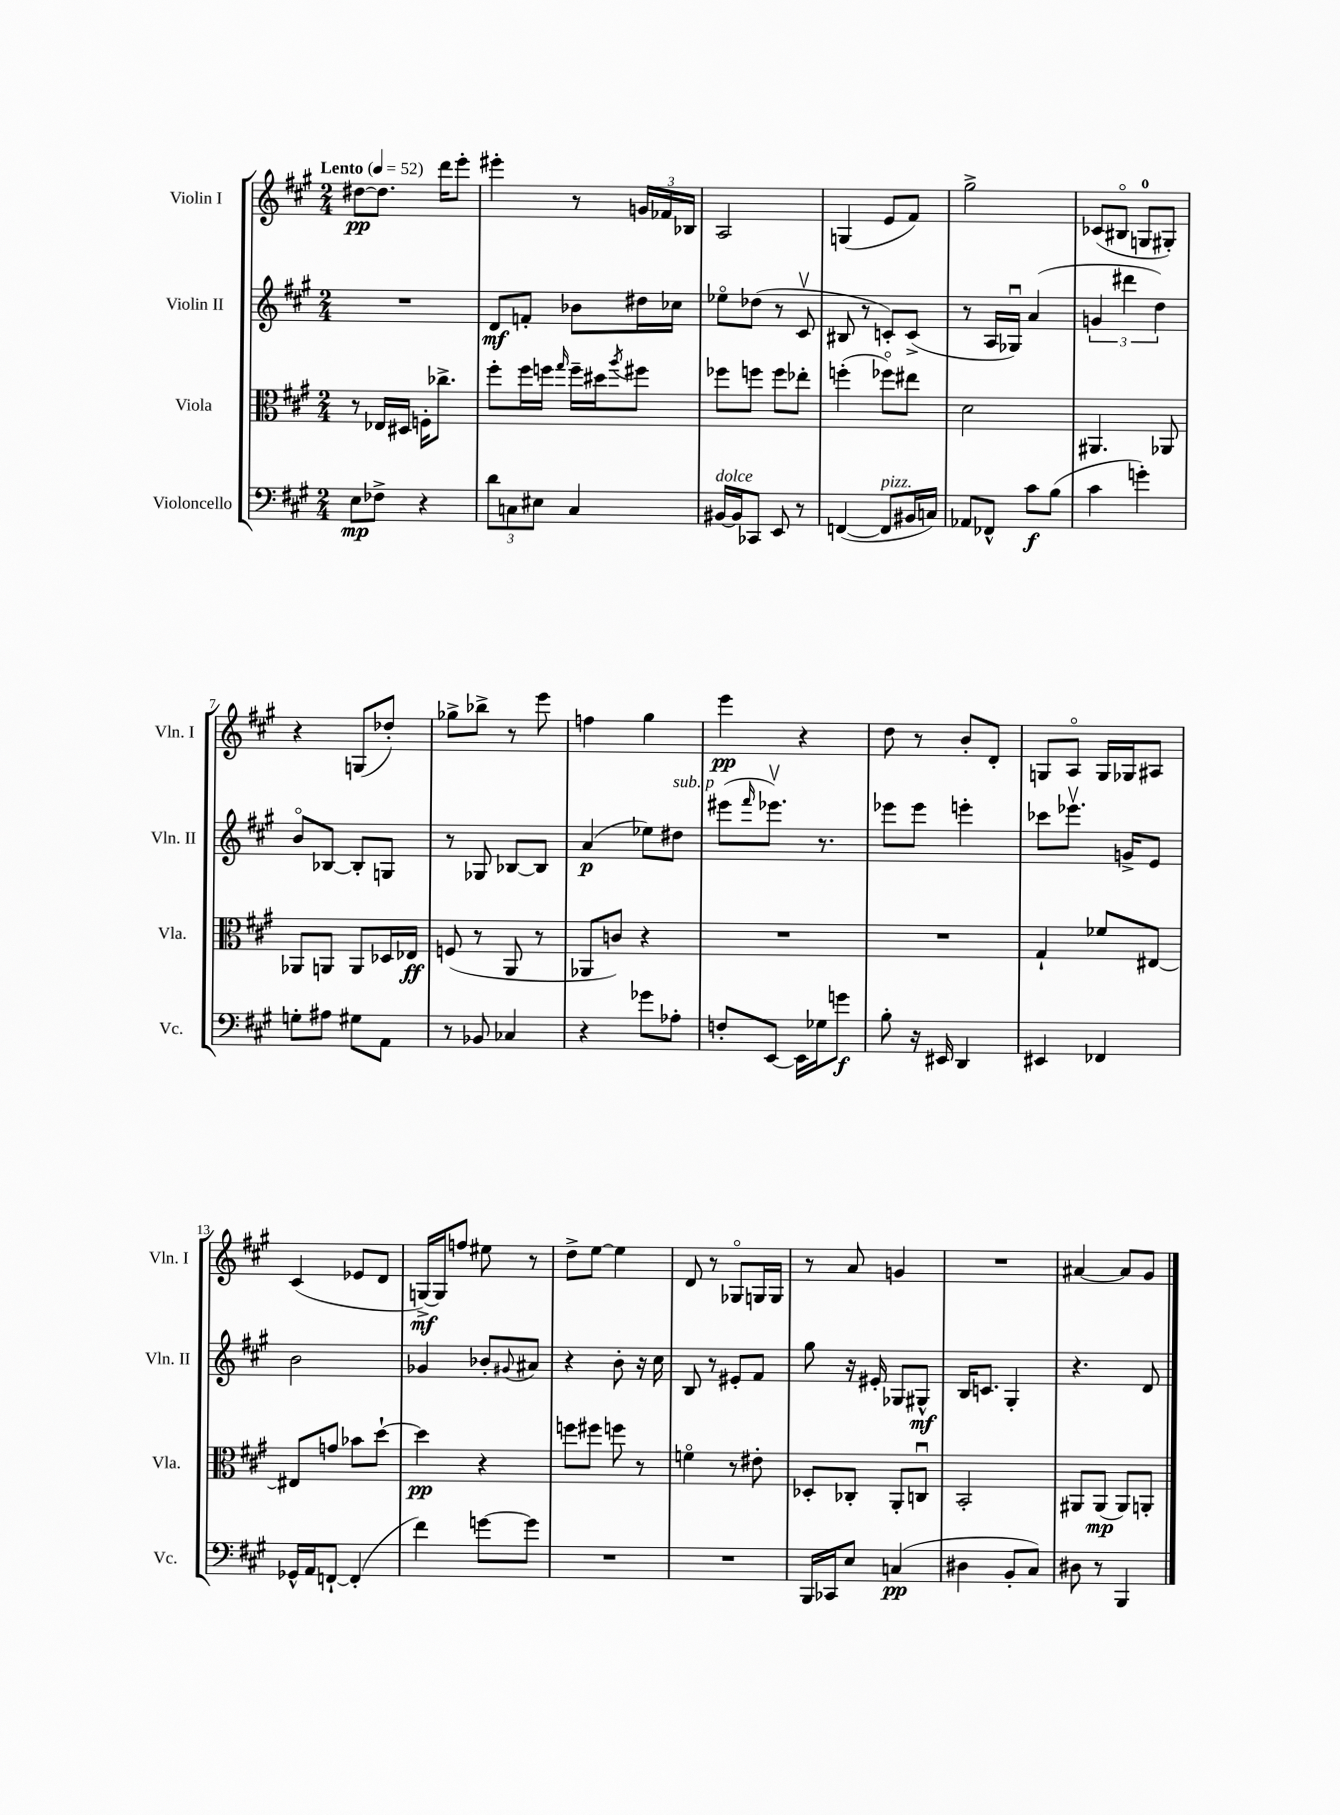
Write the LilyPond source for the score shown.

<<
\new StaffGroup <<
\new Staff = "s0" \with { instrumentName = "Violin I" shortInstrumentName = "Vln. I" } {
    \clef treble \key a \major \numericTimeSignature \time 2/4 \tempo "Lento" 4 = 52
    dis''8~\pp dis''8. d'''16 e'''8-. |
    eis'''4-. r8 \tuplet 3/2 { g'16 fes'16 bes16 } |
    a2 |
    g4( e'8 fis'8) |
    gis''2-> |
    ces'8( bis8\flageolet g8-0 gis8-.) |
    r4 g8( des''8-.) |
    ges''8-> bes''8-> r8 e'''8 |
    f''4 gis''4 |
    e'''4\pp r4 |
    d''8 r8 b'8-. d'8-. |
    g8 a8\flageolet g16 ges16 ais8 |
    cis'4( ees'8 d'8 |
    g16~->\mf) g16 f''8 eis''8 r8 |
    d''8-> e''8~ e''4 |
    d'8 r8 ges8\flageolet g16 g16 |
    r8 a'8 g'4 |
    R2 |
    ais'4~ ais'8 gis'8 \bar "|." |
}
\new Staff = "s1" \with { instrumentName = "Violin II" shortInstrumentName = "Vln. II" } {
    \clef treble \key a \major \numericTimeSignature \time 2/4
    R2 |
    d'8\mf f'8-. bes'8 dis''16 ces''16 |
    ees''8\flageolet des''8( r8 cis'8\upbow |
    bis8 r8 c'8-.) c'8->( |
    r8 a16 ges16\downbow) a'4( |
    \tuplet 3/2 { g'4 dis'''4 d''4) } |
    b'8\flageolet bes8~ bes8-. g8 |
    r8 ges8 bes8~ bes8 |
    a'4\p( ees''8) dis''8^\markup { \italic "sub. p" } |
    eis'''8( \grace { fis'''16 } ees'''8.\upbow) r8. |
    ees'''8 ees'''8 e'''4-. |
    ces'''8 ees'''8.\upbow g'16-> e'8 |
    b'2 |
    ges'4 bes'8-. \appoggiatura { gis'8 } ais'8 |
    r4 b'8-. r16 cis''16 |
    b8 r8 eis'8-. fis'8 |
    gis''8 r16 eis'16-. ges8 gis8-^\mf |
    b16 c'8. gis4-. |
    r4. d'8 \bar "|." |
}
\new Staff = "s2" \with { instrumentName = "Viola" shortInstrumentName = "Vla." } {
    \clef alto \key a \major \numericTimeSignature \time 2/4
    r8 ees16 dis16 f16-. ces''8.-> |
    fis''8-. fis''16 f''16 \grace { gis''16 } f''16-- dis''16 \acciaccatura { a''8 } fis''8 |
    fes''8 f''8 f''8 ees''8-. |
    f''4-.( fes''8\flageolet) eis''8 |
    d'2 |
    ais,4. aes,8 |
    aes,8 a,8 a,8 des16 ees16\ff |
    f8( r8 a,8 r8 |
    aes,8 c'8) r4 |
    R2 |
    R2 |
    gis4-! fes'8 eis8~ |
    eis8 g'8 bes'8 d''8~-! |
    d''4\pp r4 |
    f''8 fis''8 f''8 r8 |
    f'4\flageolet r8 eis'8-. |
    des8-. ces8-. a,8-. c8\downbow |
    b,2-. |
    ais,8 ais,8\mp( ais,8) a,8-. \bar "|." |
}
\new Staff = "s3" \with { instrumentName = "Violoncello" shortInstrumentName = "Vc." } {
    \clef bass \key a \major \numericTimeSignature \time 2/4
    e8\mp fes8-> r4 |
    \tuplet 3/2 { d'8 c8 eis8 } c4 |
    bis,16~^\markup { \italic "dolce" } bis,16 ces,8 e,8 r8 |
    f,4~( f,8^\markup { \italic "pizz." } bis,16 c16) |
    aes,8 fes,8-^ cis'8\f b8( |
    cis'4 g'4-.) |
    g8-. ais8 gis8 a,8 |
    r8 bes,8 ces4 |
    r4 ges'8 aes8-. |
    f8-. e,8~ e,16 ges16 g'8\f |
    b8-. r16 eis,16 d,4 |
    eis,4 fes,4 |
    ges,16-^ a,16 f,8~-! f,4-.( |
    fis'4) g'8~ g'8 |
    R2 |
    R2 |
    b,,16 ces,16 e8 c4\pp( |
    dis4 b,8-. cis8) |
    dis8 r8 b,,4 \bar "|." |
}
>>
>>
